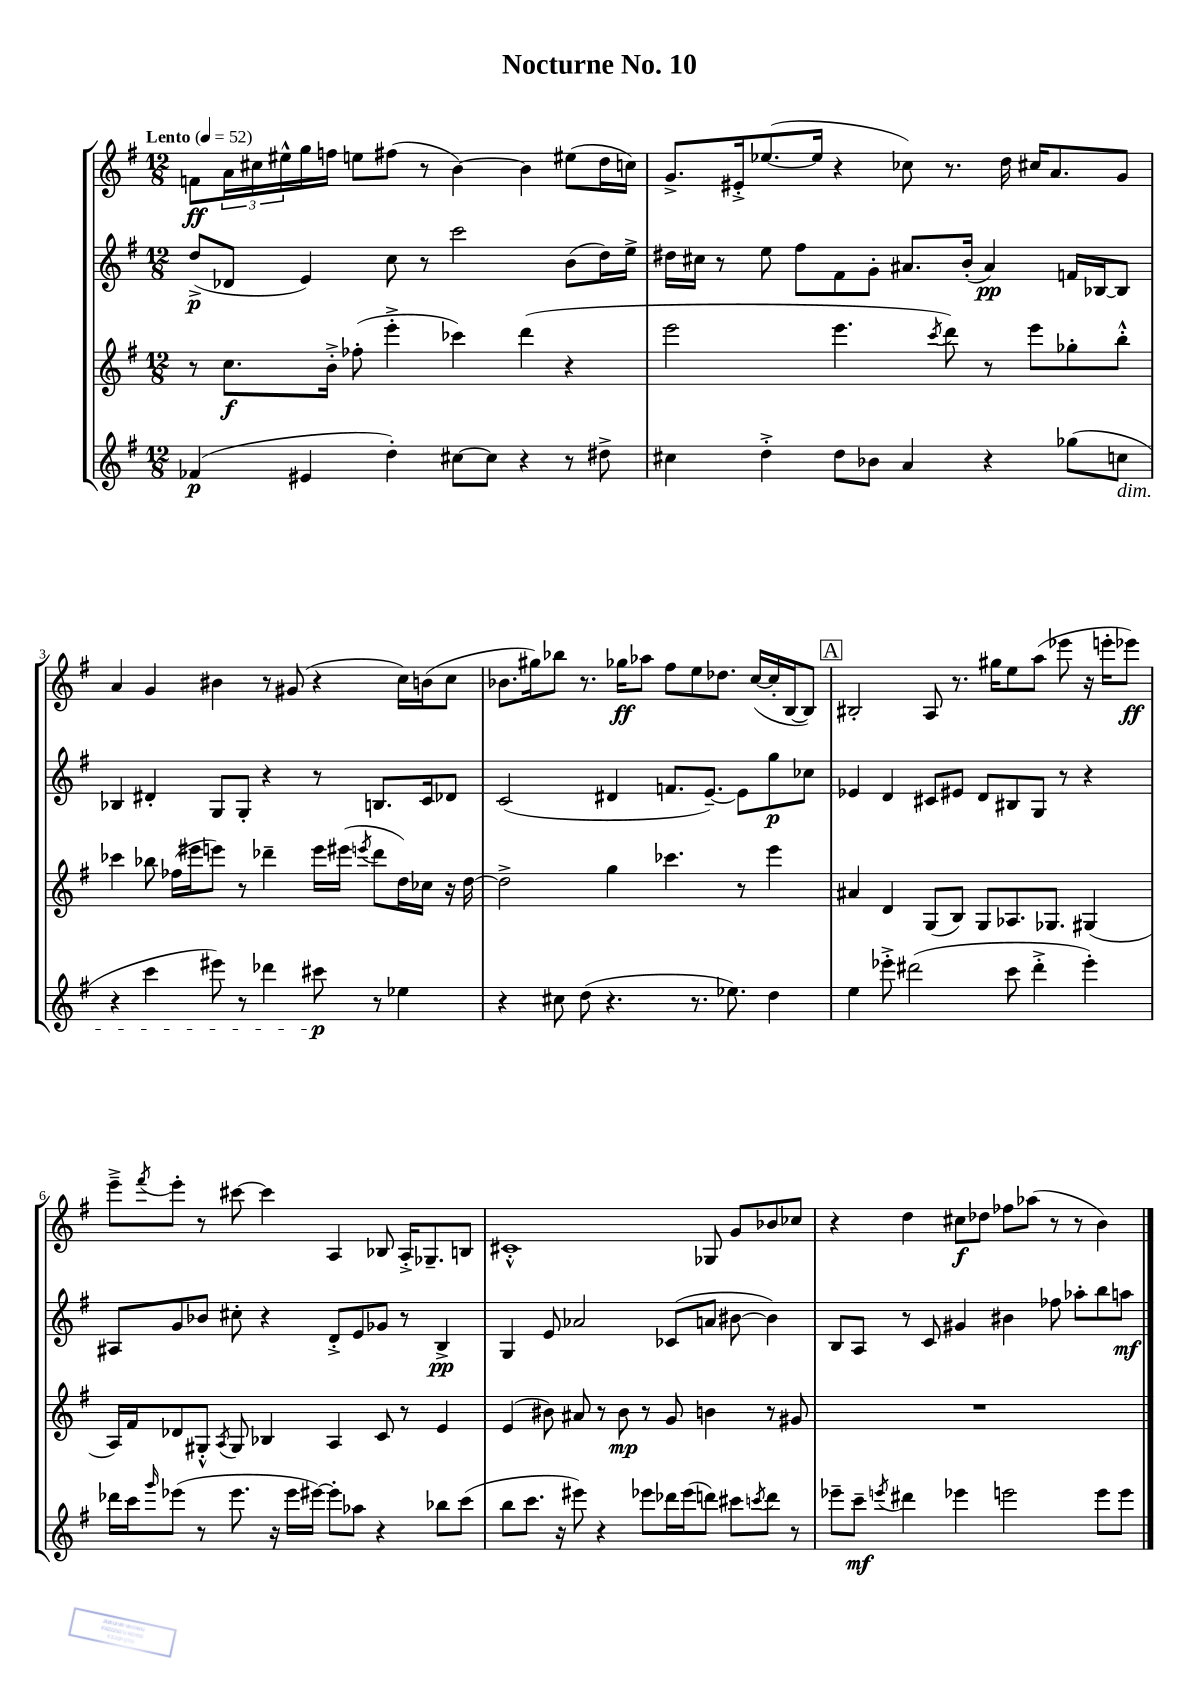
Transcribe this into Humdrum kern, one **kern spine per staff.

**kern	**kern	**kern	**kern
*staff4	*staff3	*staff2	*staff1
*clefG2	*clefG2	*clefG2	*clefG2
*k[f#]	*k[f#]	*k[f#]	*k[f#]
*M12/8	*M12/8	*M12/8	*M12/8
*MM52	*MM52	*MM52	*MM52
(4f-	8r	(8dd^	8f
.	8.cc	8d-	24a
.	.	.	24cc#
.	.	.	24ee#^^
4e#	.	4e)	16gg
.	16b'^	.	16ff
.	(8ff-'	.	8ee
4dd')	4eee'^	8cc	(8ff#
.	.	8r	8r
[8cc#	4ccc-)	2ccc	[4b)
8cc#]	.	.	.
4r	(4ddd	.	4b]
8r	4r	(8b	(8ee#
8dd#^	.	16dd)	16dd
.	.	16ee^	16cc)
=	=	=	=
4cc#	2eee	16dd#	8.g^
.	.	16cc#	.
.	.	8r	.
.	.	.	16e#'^
4dd'^	.	8ee	([8.ee-
.	.	8ff#	.
.	.	.	16ee-]
8dd	4.eee	8f#	4r
8b-	.	8g'	.
4a	.	8.a#	8cc-)
.	8qccc	.	.
.	8ddd)	.	8.r
.	.	(16b'	.
4r	8r	4a#)	.
.	.	.	16dd
.	8eee	.	16cc#
.	.	.	8.a
(8gg-	8gg-'	16f	.
.	.	[16B-	.
8cc	8bb'^^	8B-]	8g
=	=	=	=
4r	4ccc-	4B-	4a
4ccc	8bb-	4d#'	4g
.	(16ff-	.	.
.	16eee#	.	.
8eee#)	8eee)	8G	4b#
8r	8r	8G'	.
4ddd-	4ddd-~	4r	8r
.	.	.	(8g#
8ccc#	16eee	8r	4r
.	(16eee#	.	.
.	8qeee	.	.
8r	8ddd-	8.B	.
4ee-	16dd)	.	16cc)
.	16cc-	16c	(16b
.	16r	8d-	8cc
.	[16dd	.	.
=	=	=	=
4r	2dd^]	(2c	8.b-
.	.	.	16gg#)
8cc#	.	.	8bb-
(8dd	.	.	8.r
4.r	4gg	4d#	.
.	.	.	16gg-
.	.	.	8aa-
.	4.ccc-	8.f	8ff#
8.r	.	.	8ee
.	.	[8.e~)	.
.	.	.	8.dd-
8.ee-)	.	.	.
.	8r	8e]	.
.	.	.	([16cc
4dd	4eee	8gg	16cc']
.	.	.	[16B
.	.	8cc-	8B])
=	=	=	=
4ee	4a#	4e-	2B#'
8eee-'^	4d	4d	.
(2ddd#	.	.	.
.	(8G	8c#	8A
.	8B)	8e#	8.r
.	8G	8d	.
.	.	.	16gg#
8ccc	8.A-	8B#	8ee
4ddd#'^	.	8G	(8aa
.	8.G-	.	.
.	.	8r	8eee-
4eee-')	(4G#	4r	16r
.	.	.	16eee'
.	.	.	8eee-)
=	=	=	=
16ddd-	16A)	8A#	8eee~^
16ccc	16f#	.	.
16qqggg	.	.	8qfff#
(8eee-	8d-	8g	8eee'
8r	8G#'^^	8b-	8r
.	8qA	.	.
8.eee-	8G#	8cc#'	[8ccc#
.	4B-	4r	4ccc#]
16r	.	.	.
16eee-	.	.	.
[16eee#)	.	.	.
8eee#']	4A	8d'^	4A
8aa-	.	8e	.
4r	8c	8g-	8B-
.	8r	8r	16A'^
.	.	.	8.G-~
8bb-	4e	4B^	.
(8ccc	.	.	8B
=	=	=	=
8bb	(4e	4G	1c#'^^
8.ccc	.	.	.
.	8b#)	8e	.
16r	.	.	.
8eee#)	8a#	2a-	.
4r	8r	.	.
.	8b#	.	.
8eee-	8r	.	.
16ddd-	8g	(8c-	.
(16eee-	.	.	.
8ddd)	4b	8a	8G-
8ccc#	.	[8b#	8g
8qccc	.	.	.
8ddd	8r	4b#])	8b-
8r	8g#	.	8cc-
=	=	=	=
8eee-~	1.r	8B	4r
8ccc~	.	8A	.
8qeee	.	.	.
4ddd#	.	8r	4dd
.	.	8c	.
4eee-	.	4g#	8cc#
.	.	.	8dd-
2eee	.	4b#	8ff-
.	.	.	(8aa-
.	.	8ff-	8r
.	.	8aa-'	8r
8eee	.	8bb	4b)
8eee	.	8aa	.
==	==	==	==
*-	*-	*-	*-
